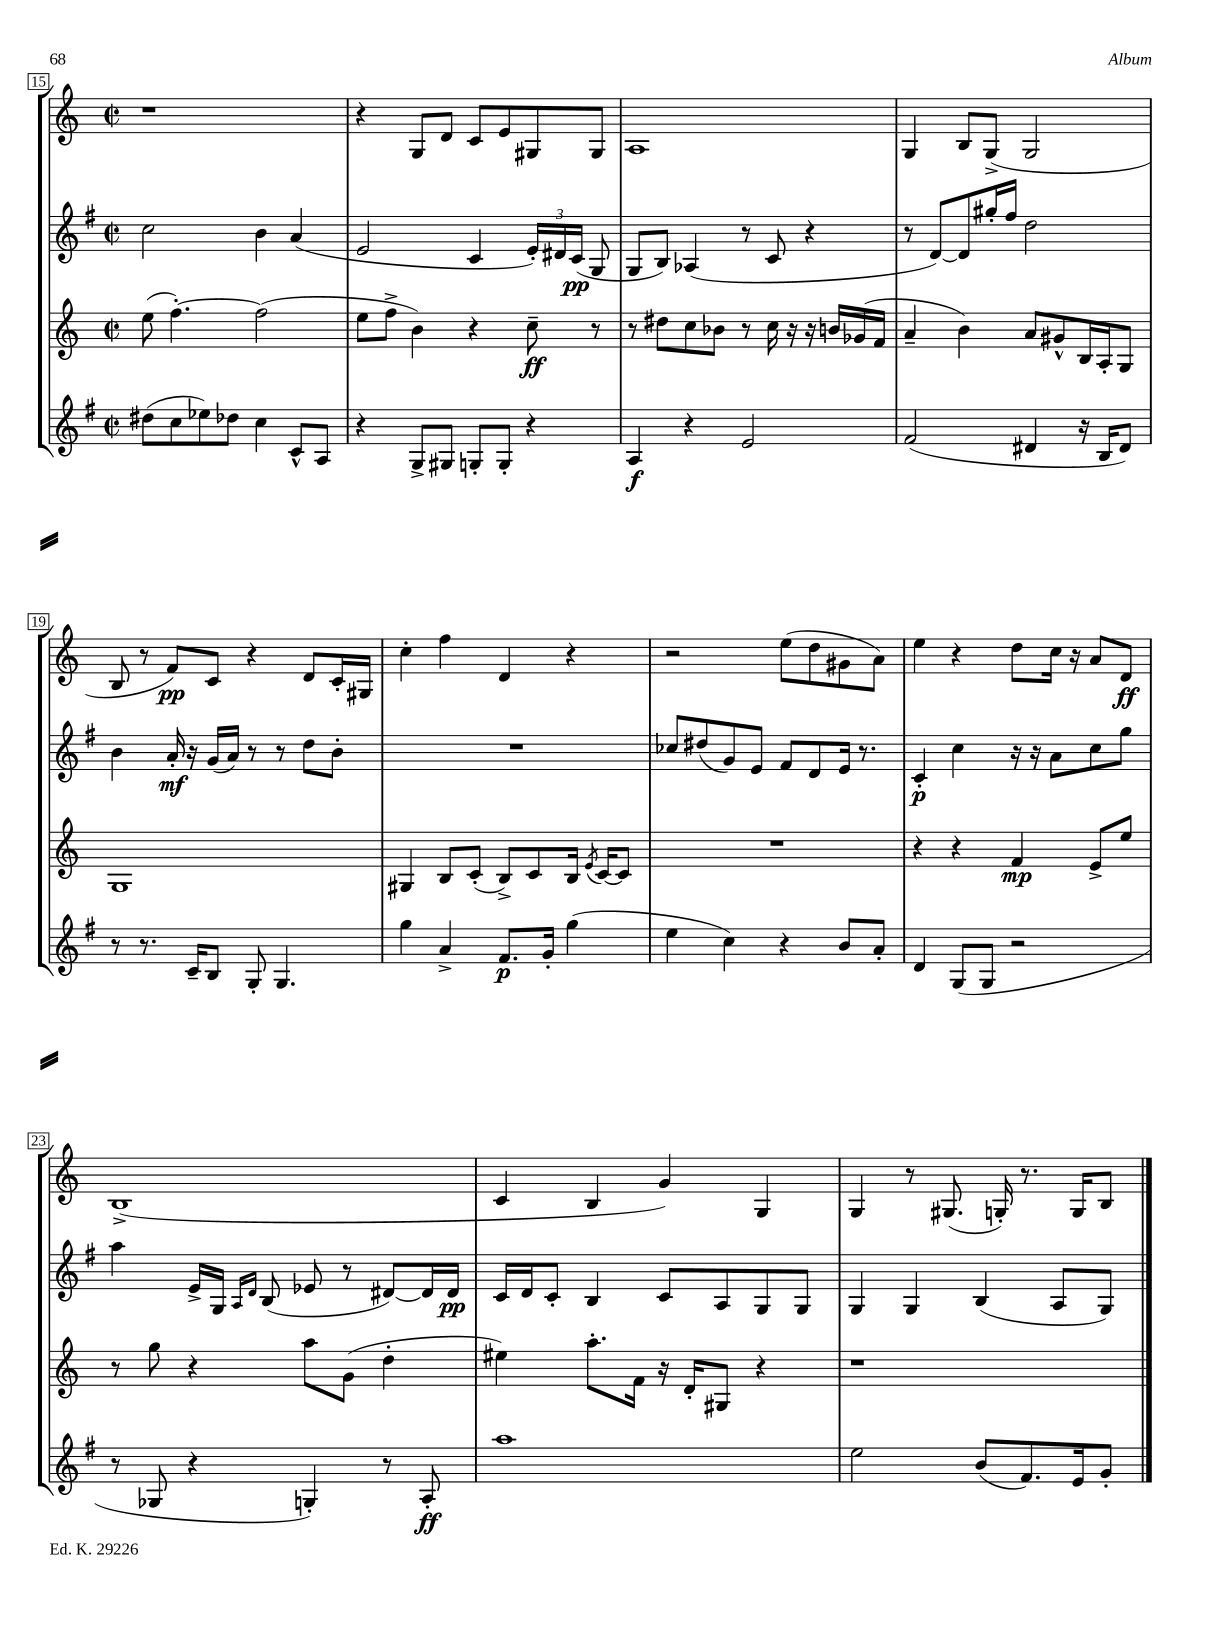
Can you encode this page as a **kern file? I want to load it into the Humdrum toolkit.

**kern	**kern	**kern	**kern
*staff4	*staff3	*staff2	*staff1
*clefG2	*clefG2	*clefG2	*clefG2
*k[f#]	*k[]	*k[f#]	*k[]
*M2/2	*M2/2	*M2/2	*M2/2
*met(c|)	*met(c|)	*met(c|)	*met(c|)
(8dd#\L	(8ee\	2cc\	1r
8cc\	[4.ff'\)	.	.
8ee-\)	.	.	.
8dd-\J	.	.	.
4cc\	(2ff\]	4b\	.
8c^^/L	.	(4a/	.
8A/J	.	.	.
=	=	=	=
4r	8ee\L	2e/	4r
.	8ff^\J	.	.
8G^/L	4b\)	.	8G/L
8G#/J	.	.	8d/J
8G'/L	4r	4c/	8c/L
8G'/J	.	.	8e/
4r	8cc~\	24e'/LL)	8G#/
.	.	24d#/	.
.	.	(24c/JJ	.
.	8r	8G/	8G#/J
=	=	=	=
4A/	8r	8G/L	1A
.	8dd#\L	8B/J)	.
4r	8cc\	(4A-/	.
.	8b-\J	.	.
2e/	8r	8r	.
.	16cc\	8c/	.
.	16r	.	.
.	16r	4r	.
.	16b/LL	.	.
.	(16g-/	.	.
.	16f/JJ	.	.
=	=	=	=
(2f#/	4a~/	8r	4G/
.	.	[8d/L)	.
.	4b\)	8d/]	8B/L
.	.	16gg#'/L	(8G^/J
.	.	16ff#/JJ	.
4d#/	8a/L	2dd\	2G/
.	8g#^^/	.	.
16r	16B/L	.	.
16B/LK	16A'/J	.	.
8d#/J)	8G/J	.	.
=	=	=	=
8r	1G	4b\	8B/
8.r	.	.	8r
.	.	16a'/	8f/L)
16c~/LK	.	16r	.
8B/J	.	(16g/LL	8c/J
.	.	16a/JJ)	.
8G'/	.	8r	4r
4.G/	.	8r	.
.	.	8dd\L	8d/L
.	.	8b'\J	16c'/L
.	.	.	16G#/JJ
=	=	=	=
4gg\	4G#/	1r	4cc'\
4a^/	8B/L	.	4ff\
.	(8c'/J	.	.
8.f#/L	8B^/L)	.	4d/
.	8c/	.	.
16g'/Jk	.	.	.
(4gg\	16B/Jk	.	4r
.	8qe/	.	.
.	[16c/LK	.	.
.	8c/]J	.	.
=	=	=	=
4ee\	1r	8cc-/L	2r
.	.	(8dd#/	.
4cc\)	.	8g/)	.
.	.	8e/J	.
4r	.	8f#/L	(8ee\L
.	.	8d/	8dd\
8b/L	.	16e/Jk	8g#\
.	.	8.r	.
8a'/J	.	.	8a\J)
=	=	=	=
4d/	4r	4c'/	4ee\
(8G/L	4r	4cc\	4r
8G/J	.	.	.
2r	4f/	16r	8dd\L
.	.	16r	.
.	.	8a\L	16cc\Jk
.	.	.	16r
.	8e^/L	8cc\	8a/L
.	8ee/J	8gg\J	8d/J
=	=	=	=
8r	8r	4aa\	(1B^
8G-/	8gg\	.	.
4r	4r	16e^/LL	.
.	.	16G/JJ	.
.	.	16qqA/LL	.
.	.	16qqd/JJ	.
.	.	(8B/	.
4G'/)	8aa\L	8e-/	.
.	(8g\J	8r	.
8r	4dd'\	[8d#/L)	.
8A'/	.	16d#/]L	.
.	.	16d#/JJ	.
=	=	=	=
1aa	4ee#\)	16c/LL	4c/
.	.	16d/J	.
.	.	8c'/J	.
.	8.aa'\L	4B/	4B/
.	16f\Jk	.	.
.	16r	8c/L	4g/)
.	16d'/LK	.	.
.	8G#/J	8A/	.
.	4r	8G/	4G/
.	.	8G/J	.
=	=	=	=
2ee\	1r	4G/	4G/
.	.	4G/	8r
.	.	.	(8.G#/
(8b/L	.	(4B/	.
.	.	.	16G'/)
8.f#/)	.	.	8.r
.	.	8A/L	.
16e/k	.	.	16G/LK
8g'/J	.	8G/J)	8B/J
==	==	==	==
*-	*-	*-	*-
